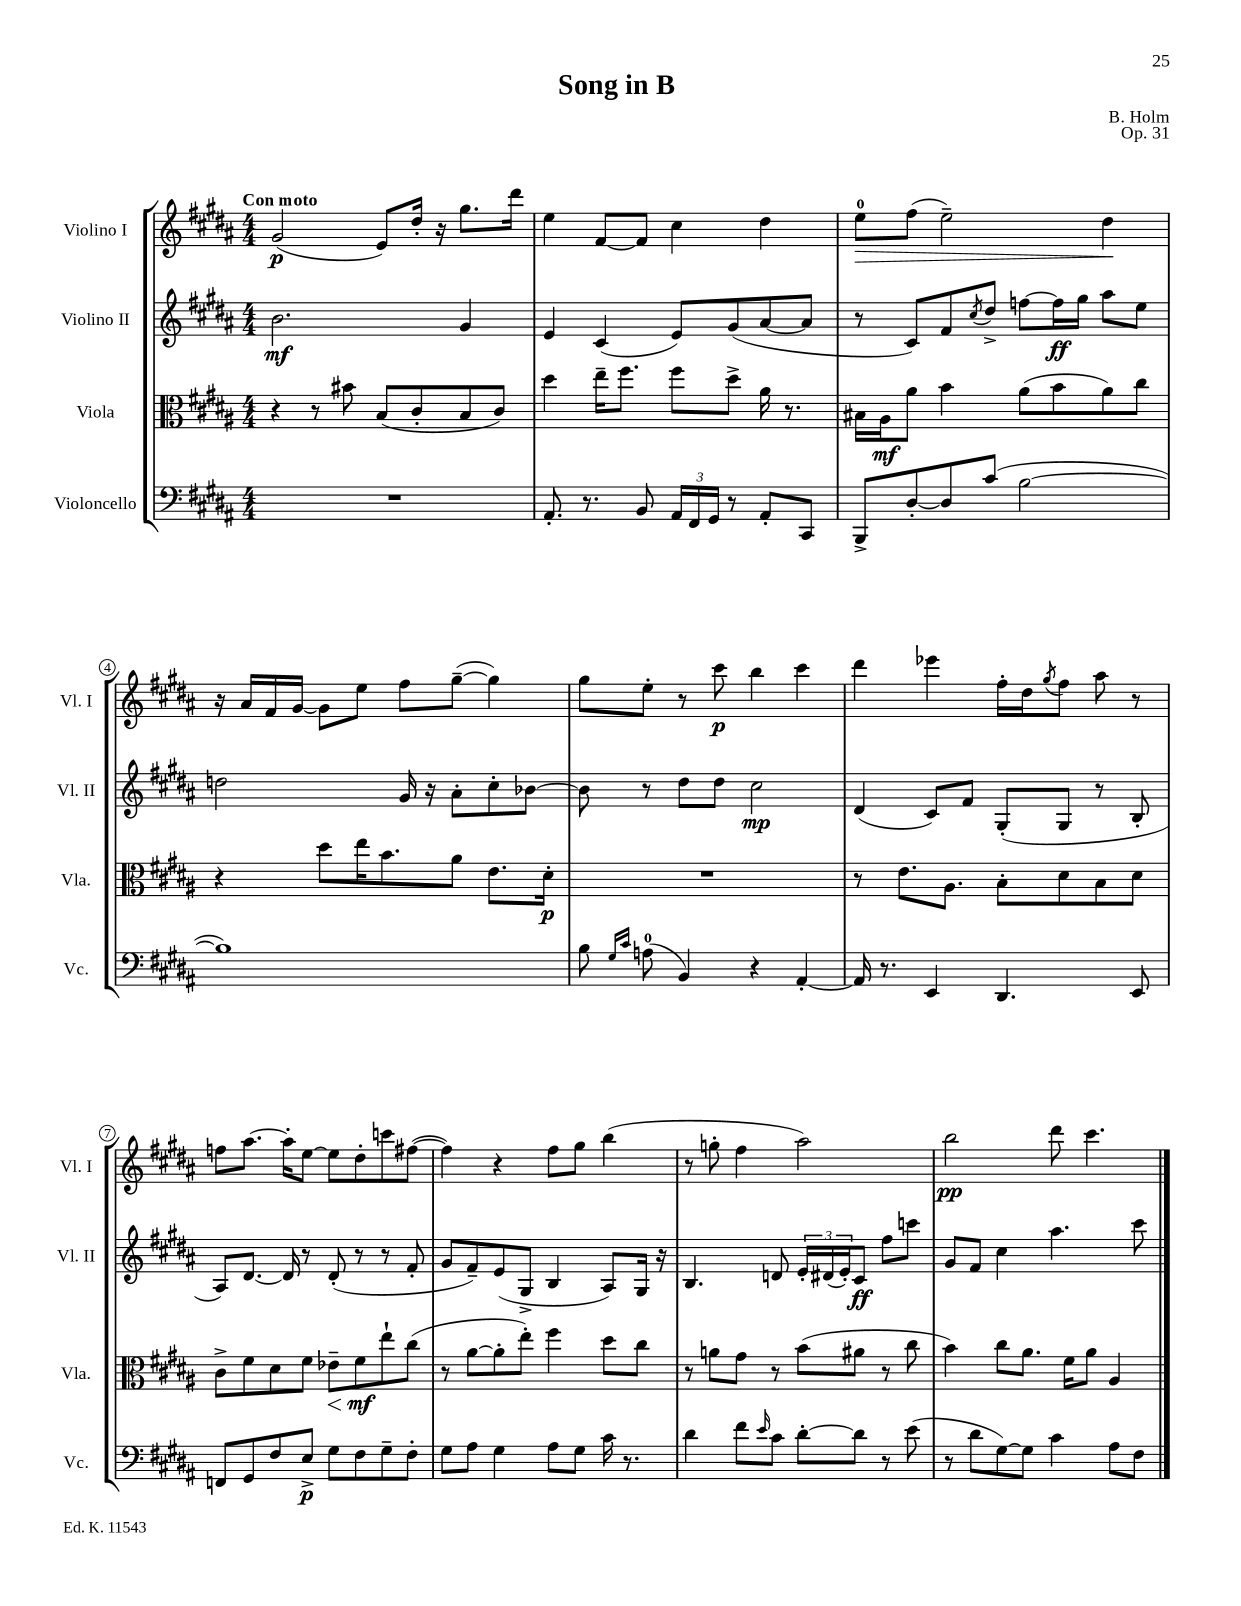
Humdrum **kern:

**kern	**dynam	**kern	**dynam	**kern	**dynam	**kern	**dynam
*part4	*part4	*part3	*part3	*part2	*part2	*part1	*part1
*staff4	*staff4	*staff3	*staff3	*staff2	*staff2	*staff1	*staff1
*I"Violoncello	*	*I"Viola	*	*I"Violino II	*	*I"Violino I	*
*I'Vc.	*	*I'Vla.	*	*I'Vl. II	*	*I'Vl. I	*
*clefF4	*	*clefC3	*	*clefG2	*	*clefG2	*
*k[f#c#g#d#a#]	*	*k[f#c#g#d#a#]	*	*k[f#c#g#d#a#]	*	*k[f#c#g#d#a#]	*
*M4/4	*	*M4/4	*	*M4/4	*	*M4/4	*
=1	=1	=1	=1	=1	=1	=1	=1
!	!	!	!	!	!	!LO:TX:a:B:t=Con moto	!
1r	.	4r	.	2.b\	mf	(2g#/	p
.	.	8r	.	.	.	.	.
.	.	8b#X\	.	.	.	.	.
.	.	(8B/L	.	.	.	8e/L)	.
.	.	8c#'/	.	.	.	16dd#'/Jk	.
.	.	.	.	.	.	16r	.
.	.	8B/	.	4g#/	.	8.gg#\L	.
.	.	8c#/J)	.	.	.	.	.
.	.	.	.	.	.	16ddd#\Jk	.
=2	=2	=2	=2	=2	=2	=2	=2
8.AA#'/	.	4dd#\	.	4e/	.	4ee\	.
8.r	.	.	.	.	.	.	.
.	.	16ee~\KL	.	(4c#/	.	[8f#/L	.
.	.	8.ff#\J	.	.	.	.	.
8BB/	.	.	.	.	.	8f#/J]	.
24AA#/LL	.	8ff#\L	.	8e/L)	.	4cc#\	.
24FF#/	.	.	.	.	.	.	.
24GG#/JJ	.	.	.	.	.	.	.
8r	.	8dd#^\J	.	(8g#/	.	.	.
8AA#'/L	.	16a#\	.	[8a#/	.	4dd#\	.
.	.	8.r	.	.	.	.	.
8CC#/J	.	.	.	8a#/J]	.	.	.
=3	=3	=3	=3	=3	=3	=3	=3
!	!	!	!	!	!	!	!LO:HP:b
8BBB^/L	.	16B#X\LL	.	8r	.	8ee\L	>
.	.	16A#\J	mf	.	.	.	.
[8D#'/	.	8a#\J	.	8c#/L)	.	(8ff#\J	.
8D#/]	.	4b\	.	8f#/	.	2ee~\)	.
.	.	.	.	8qcc#/	.	.	.
(8c#/J	.	.	.	8dd#^/J	.	.	.
[2B\	.	(8a#\L	.	[8ffn\L	.	.	.
.	.	8b\	.	16ff\L]	ff	.	.
.	.	.	.	16gg#\JJ	.	.	.
.	.	8a#\)	.	8aa#\L	.	4dd#\	.
.	.	8cc#\J	.	8ee\J	.	.	.
.	.	.	.	.	.	.	]
!!LO:LB:g=z
=4	=4	=4	=4	=4	=4	=4	=4
1B])	.	4r	.	2ddn\	.	16r	.
.	.	.	.	.	.	16a#/LL	.
.	.	.	.	.	.	16f#/	.
.	.	.	.	.	.	[16g#/JJ	.
.	.	8dd#\L	.	.	.	8g#\L]	.
.	.	16ee\K	.	.	.	8ee\J	.
.	.	8.b\	.	.	.	.	.
.	.	.	.	16g#/	.	8ff#\L	.
.	.	.	.	16r	.	.	.
.	.	8a#\J	.	8a#'\L	.	([8gg#~\J	.
.	.	8.e\L	.	8cc#'\	.	4gg#\])	.
.	.	.	.	[8b-X\J	.	.	.
.	.	16d#'\Jk	p	.	.	.	.
=5	=5	=5	=5	=5	=5	=5	=5
8B\	.	1r	.	8b-\]	.	8gg#\L	.
16qqG#/LL	.	.	.	.	.	.	.
16qqc#/JJ	.	.	.	.	.	.	.
(8An\	.	.	.	8r	.	8ee'\J	.
4BB/)	.	.	.	8dd#\L	.	8r	.
.	.	.	.	8dd#\J	.	8ccc#\	p
4r	.	.	.	2cc#\	mp	4bb\	.
[4AA#'/	.	.	.	.	.	4ccc#\	.
=6	=6	=6	=6	=6	=6	=6	=6
16AA#/]	.	8r	.	(4d#/	.	4ddd#\	.
8.r	.	.	.	.	.	.	.
.	.	8.e\L	.	.	.	.	.
4EE/	.	.	.	8c#/L)	.	4eee-X\	.
.	.	8.A#\J	.	.	.	.	.
.	.	.	.	8f#/J	.	.	.
4.DD#/	.	8B'\L	.	(8G#'/L	.	16ff#'\LL	.
.	.	.	.	.	.	16dd#\J	.
.	.	.	.	.	.	8qgg#/	.
.	.	8d#\	.	8G#/J	.	8ff#\J	.
.	.	8B\	.	8r	.	8aa#\	.
8EE/	.	8d#\J	.	8B'/	.	8r	.
!!LO:LB:g=z
=7	=7	=7	=7	=7	=7	=7	=7
8FFn/L	.	8c#^\L	.	8A#/L)	.	8ffn\L	.
8GG#/	.	8f#\	.	[8.d#/J	.	[8.aa#\J	.
8F#/	.	8d#\	.	.	.	.	.
.	.	.	.	16d#/]	.	16aa#'\KL]	.
8E^/J	p	8f#\J	.	8r	.	[8ee\J	.
!	!	!	!LO:HP:b	!	!	!	!
8G#\L	.	8e-X~\L	<	(8d#'/	.	8ee\L]	.
8F#\	.	8f#\	mf	8r	.	8dd#'\	.
8G#~\	.	8ee`\	[	8r	.	8cccn\	.
8F#'\J	.	(8cc#\J	.	8f#'/	.	([8ff#X\J	.
=8	=8	=8	=8	=8	=8	=8	=8
8G#\L	.	8r	.	8g#/L	.	4ff#\])	.
8A#\J	.	[8a#\L	.	8f#~/)	.	.	.
4G#\	.	8a#'\]	.	(8e/	.	4r	.
.	.	8ee'\J)	.	8G#^/J	.	.	.
8A#\L	.	4ff#\	.	4B/	.	8ff#\L	.
8G#\J	.	.	.	.	.	8gg#\J	.
16c#\	.	8dd#\L	.	8A#/L)	.	(4bb\	.
8.r	.	.	.	.	.	.	.
.	.	8cc#\J	.	16G#/Jk	.	.	.
.	.	.	.	16r	.	.	.
=9	=9	=9	=9	=9	=9	=9	=9
4d#\	.	8r	.	4.B/	.	8r	.
.	.	8an\L	.	.	.	8ggn'\	.
8f#\L	.	8g#\J	.	.	.	4ff#\	.
16qqe/	.	.	.	.	.	.	.
8c#\J	.	8r	.	8dn/	.	.	.
[8d#'\L	.	(8b\L	.	24e'/LL	.	2aa#\)	.
.	.	.	.	(24d#X/	.	.	.
.	.	.	.	24e'/J)	.	.	.
8d#\J]	.	8a#X\J	.	8c#/J	ff	.	.
8r	.	8r	.	8ff#\L	.	.	.
(8e\	.	8cc#\	.	8cccn\J	.	.	.
=10	=10	=10	=10	=10	=10	=10	=10
8r	.	4b\)	.	8g#/L	.	2bb\	pp
8d#\L	.	.	.	8f#/J	.	.	.
[8G#\)	.	8cc#\L	.	4cc#\	.	.	.
8G#\J]	.	8.a#\J	.	.	.	.	.
4c#\	.	.	.	4.aa#\	.	8ddd#\	.
.	.	16f#\KL	.	.	.	.	.
.	.	8a#\J	.	.	.	4.ccc#\	.
8A#\L	.	4A#/	.	.	.	.	.
8F#\J	.	.	.	8ccc#\	.	.	.
==	==	==	==	==	==	==	==
*-	*-	*-	*-	*-	*-	*-	*-
